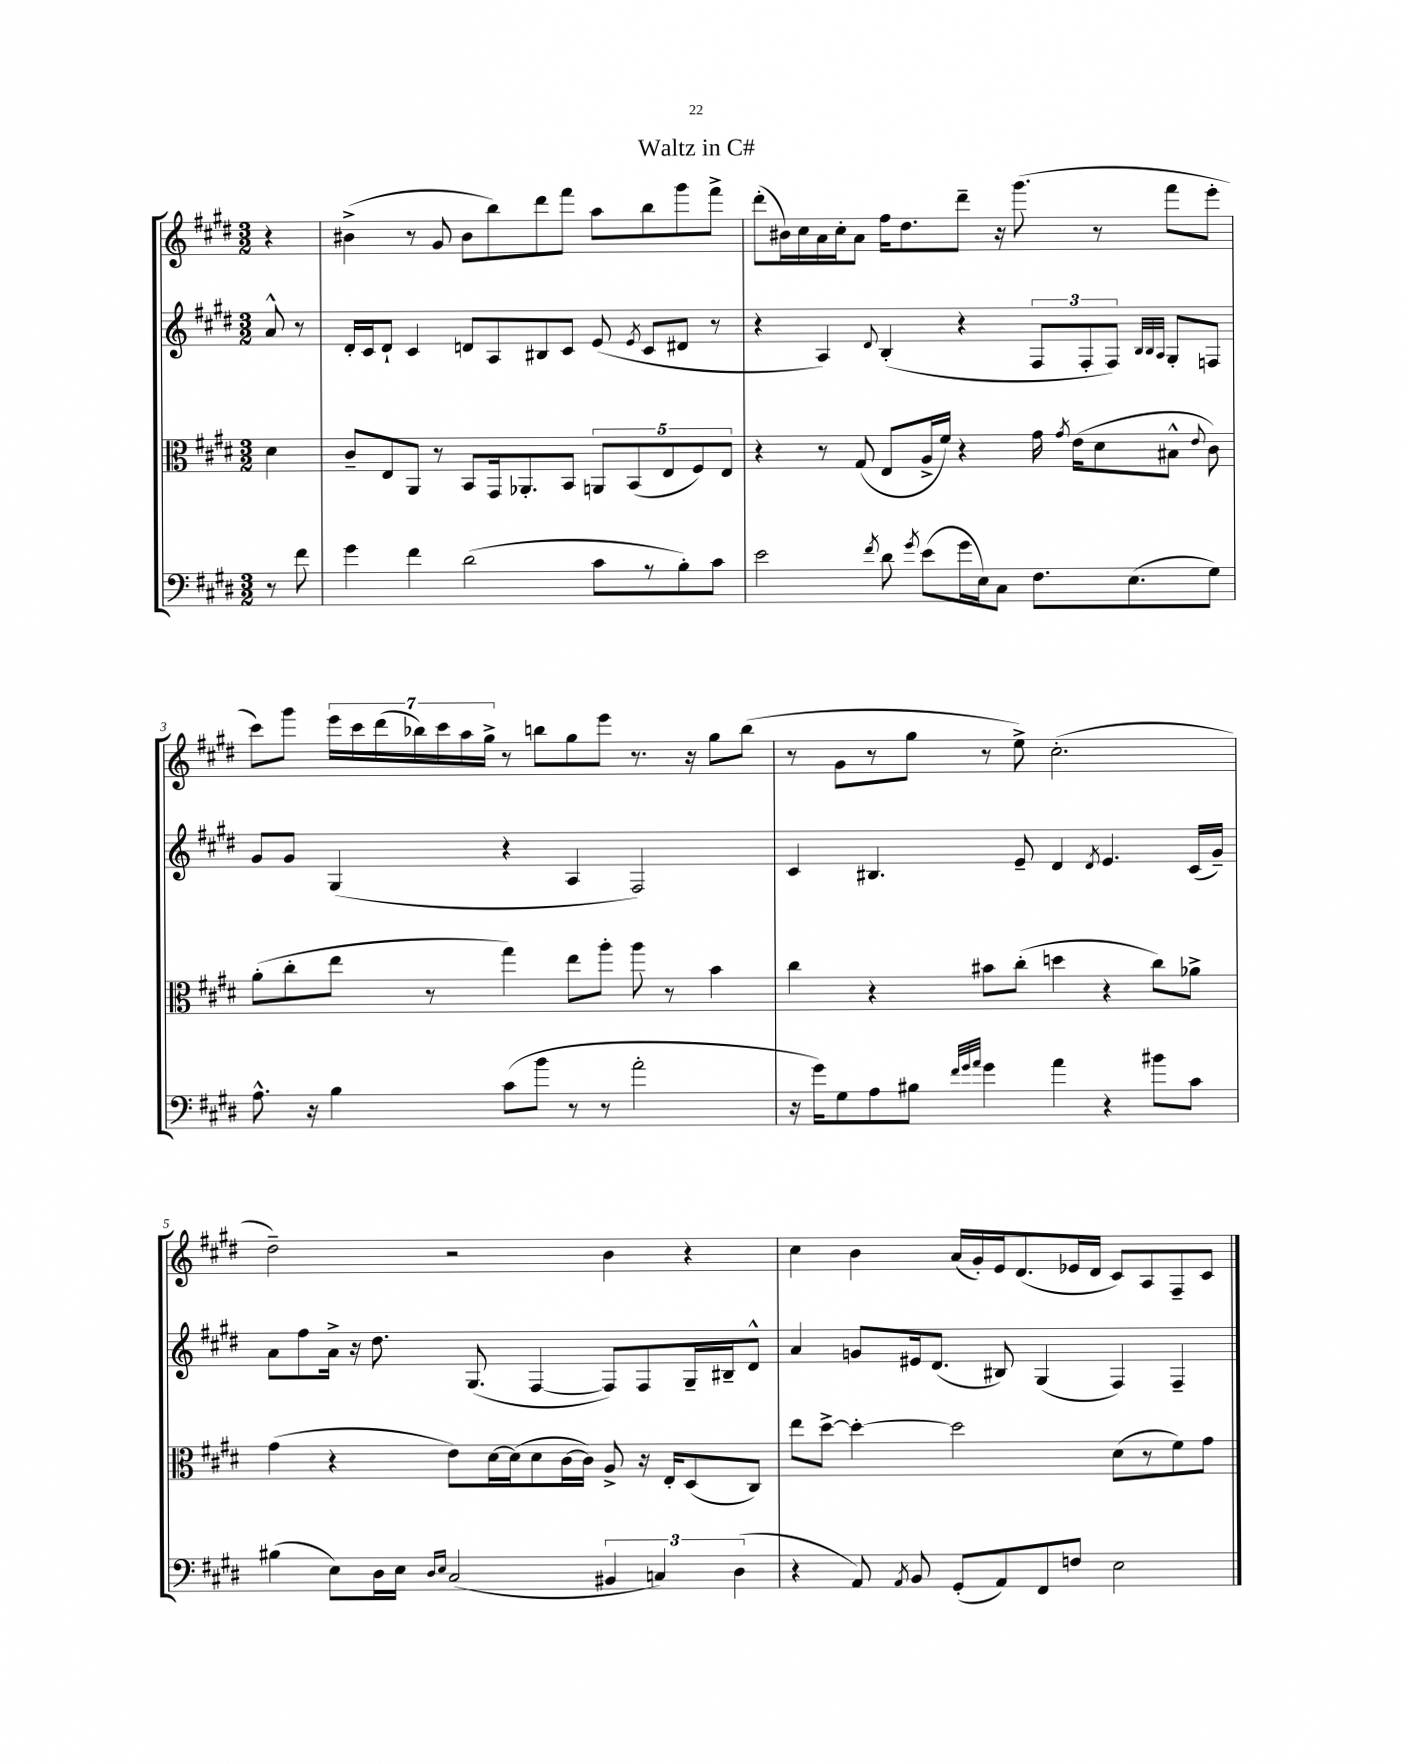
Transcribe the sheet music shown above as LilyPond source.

\header { title = "Waltz in C#" }
<<
\new StaffGroup <<
\new Staff = "s0" {
    \clef treble \key e \major \numericTimeSignature \time 3/2 \partial 4
    \autoBeamOff r4 |
    bis'4->( r8 gis'8 bis'8[ b''8) dis'''8 fis'''8] a''8[ b''8 gis'''8 fis'''8]-> |
    dis'''8[-.( bis'16) cis''16 a'16 cis''16-. a'8] fis''16[ dis''8. dis'''8]-- r16 gis'''8.( r8 fis'''8[ e'''8]-. |
    cis'''8[) gis'''8] \tuplet 7/4 { e'''16[ cis'''16 dis'''16( bes''16) cis'''16 a''16 gis''16]-> } r8 b''8[ gis''8 e'''8] r8. r16 gis''8[ b''8]( |
    r8 gis'8[ r8 gis''8] r8 e''8->) cis''2.-.( |
    dis''2--) r2 b'4 r4 |
    cis''4 b'4 a'16[( gis'16-.) e'16 dis'8.( ees'16 dis'16] cis'8[) a8 fis8-- cis'8] \bar "|." |
}
\new Staff = "s1" {
    \clef treble \key e \major \numericTimeSignature \time 3/2 \partial 4
    \autoBeamOff a'8-^ r8 |
    dis'16[-. cis'16 dis'8]-! cis'4 d'8[ a8 bis8 cis'8] e'8( \acciaccatura { e'8 } cis'8[ dis'8] r8 |
    r4 a4) \appoggiatura { dis'8 } b4-.( r4 \tuplet 3/2 { fis8[ fis8-. fis8]) } \grace { b32[ b32 a32] } gis8[-. f8] |
    gis'8[ gis'8] gis4( r4 a4 fis2) |
    cis'4 bis4. e'8-- dis'4 \acciaccatura { dis'8 } e'4. cis'16[( gis'16]--) |
    a'8[ fis''8 a'16]-> r16 dis''8. gis8.( fis4~ fis8[) fis8 gis16-- bis16-- dis'8]-^ |
    a'4 g'8[ eis'16 dis'8.]( bis8) gis4( fis4) fis4-- \bar "|." |
}
\new Staff = "s2" {
    \clef alto \key e \major \numericTimeSignature \time 3/2 \partial 4
    \autoBeamOff dis'4 |
    cis'8[-- e8 a,8] r8 b,8[ gis,16 aes,8.-. b,8] \tuplet 5/4 { a,8[ b,8( e8 fis8) e8] } |
    r4 r8 gis8( e8[ a16-> fis'16]) r4 gis'16 \acciaccatura { gis'8 } e'16[( dis'8 bis8]-^ \appoggiatura { e'8 } cis'8) |
    a'8[-.( cis''8-. e''8] r8 gis''4) e''8[ a''8]-. a''8 r8 b'4 |
    cis''4 r4 bis'8[ cis''8]-.( d''4 r4 cis''8[) aes'8]-> |
    gis'4( r4 e'8[) dis'16~ dis'16( dis'8 cis'16~ cis'16]) a8-> r16 e16[-. dis8( cis8]) |
    e''8[ dis''8]~-> dis''4~-. dis''2 dis'8[( r8 fis'8) gis'8] \bar "|." |
}
\new Staff = "s3" {
    \clef bass \key e \major \numericTimeSignature \time 3/2 \partial 4
    \autoBeamOff r8 fis'8 |
    gis'4 fis'4 dis'2( cis'8[ r8 b8-.) cis'8] |
    e'2 \acciaccatura { fis'8 } dis'8 \acciaccatura { gis'8 } e'8[( gis'16 e16) cis8] fis8.[ e8.( gis8]) |
    a8.-^ r16 b4 cis'8[( b'8] r8 r8 a'2-. |
    r16 gis'16[) gis8 a8 bis8] \grace { fis'32[ gis'32 a'32] } gis'4 a'4 r4 bis'8[ cis'8] |
    bis4( e8[) dis16 e16] \grace { dis16[ e16] } cis2( \tuplet 3/2 { bis,4 c4) dis4( } |
    r4 a,8) \acciaccatura { a,8 } b,8 gis,8[-.( a,8) fis,8 f8] e2 \bar "|." |
}
>>
>>
